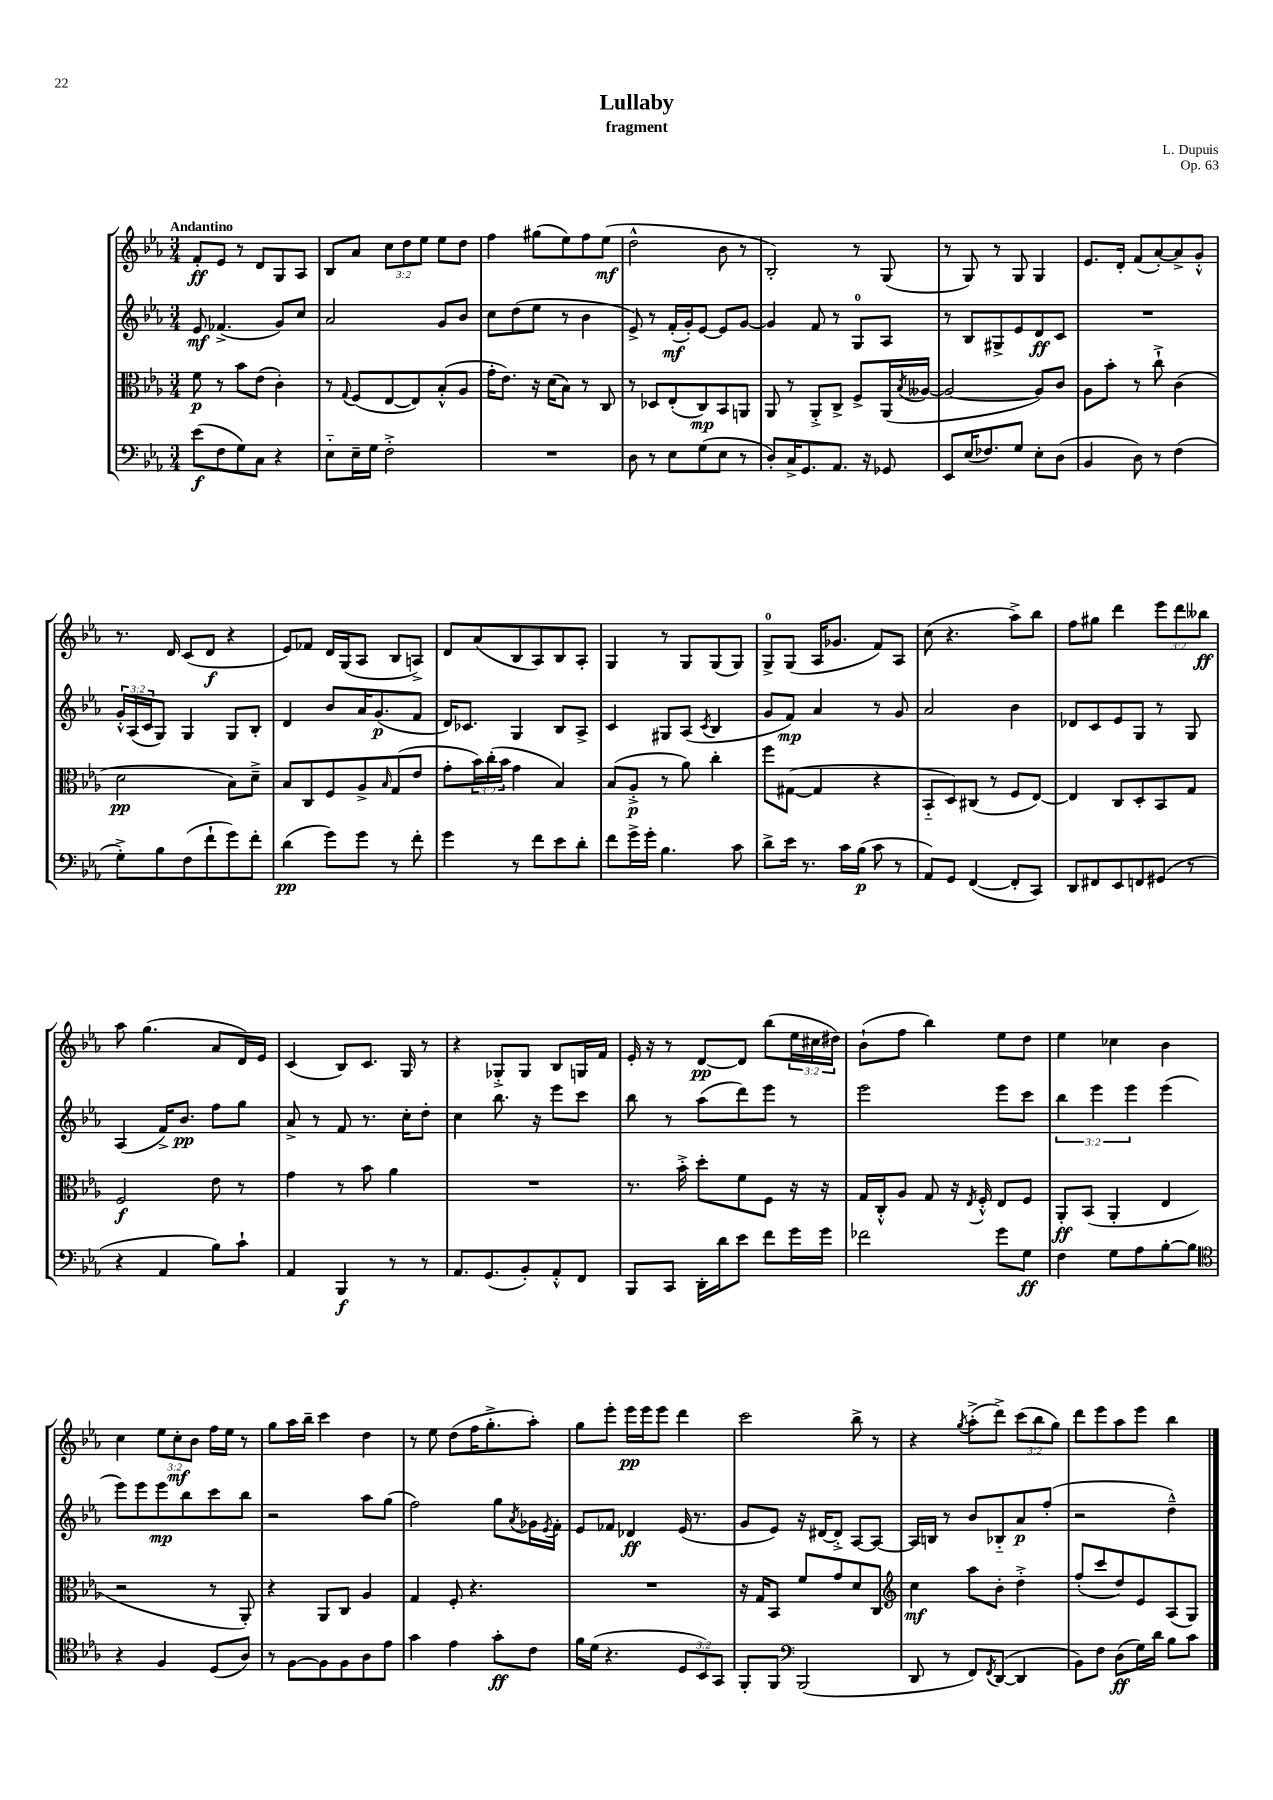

**kern	**dynam	**kern	**dynam	**kern	**dynam	**kern	**dynam
*part4	*part4	*part3	*part3	*part2	*part2	*part1	*part1
*staff4	*staff4	*staff3	*staff3	*staff2	*staff2	*staff1	*staff1
*clefF4	*	*clefC3	*	*clefG2	*	*clefG2	*
*k[b-e-a-]	*	*k[b-e-a-]	*	*k[b-e-a-]	*	*k[b-e-a-]	*
*M3/4	*	*M3/4	*	*M3/4	*	*M3/4	*
=1	=1	=1	=1	=1	=1	=1	=1
!	!	!	!	!	!	!LO:TX:a:B:t=Andantino	!
(8e-\L	f	8f\	p	8e-/	mf	8f'/L	ff
8F\	.	8r	.	(4.f-X^/	.	8e-/J	.
8G\)	.	8b-\L	.	.	.	8r	.
8C\J	.	(8e-\J	.	.	.	8d/L	.
4r	.	4c'\)	.	8g/L)	.	8G/	.
.	.	.	.	8cc/J	.	8A-/J	.
=2	=2	=2	=2	=2	=2	=2	=2
8E-\L	.	8r	.	2a-/	.	8B-/L	.
.	.	8qqG/	.	.	.	.	.
16E-~\L	.	(8F/L	.	.	.	8a-/J	.
16G\JJ	.	.	.	.	.	.	.
2F'^\	.	[8E-/	.	.	.	12cc\L	.
.	.	.	.	.	.	12dd\	.
.	.	8E-/])	.	.	.	.	.
.	.	.	.	.	.	12ee-\J	.
.	.	(8B-'^^/	.	8g/L	.	8ee-\L	.
.	.	8A-/J	.	8b-/J	.	8dd\J	.
=3	=3	=3	=3	=3	=3	=3	=3
2.r	.	16g'\KL	.	8cc\L	.	4ff\	.
.	.	8.e-\J)	.	.	.	.	.
.	.	.	.	(8dd\	.	.	.
.	.	16r	.	8ee-\J	.	(8gg#X\L	.
.	.	(16d\KL	.	.	.	.	.
.	.	8B-\J)	.	8r	.	8ee-\)	.
.	.	8r	.	4b-\	.	8ff\	.
.	.	8C/	.	.	.	(8ee-\J	mf
=4	=4	=4	=4	=4	=4	=4	=4
8D\	.	8r	.	8e-^/)	.	2dd^^\	.
8r	.	8D-X/L	.	8r	.	.	.
8E-\L	.	(8E-'/	.	(16f'/LL	mf	.	.
.	.	.	.	16g'/J)	.	.	.
(8G\	.	8C/)	mp	[8e-/J	.	.	.
8E-\J	.	8BB-/	.	8e-/L]	.	8b-\	.
8r	.	8AAn/J	.	[8g/J	.	8r	.
=5	=5	=5	=5	=5	=5	=5	=5
8D'/L)	.	8AA-/	.	4g/]	.	2B-'/)	.
16C^/K	.	8r	.	.	.	.	.
8.GG/	.	.	.	.	.	.	.
.	.	8AA-'^/L	.	8f/	.	.	.
8.AA-/J	.	8C^/J	.	8r	.	.	.
.	.	8F^/L	.	8G/L	.	8r	.
16r	.	.	.	.	.	.	.
8GG-X/	.	(16AA-/L	.	8A-/J	.	(8G/	.
.	.	8qB-/	.	.	.	.	.
.	.	[16A--X/JJ	.	.	.	.	.
=6	=6	=6	=6	=6	=6	=6	=6
8EE-/L	.	2A--/_	.	8r	.	8r	.
(16E-/K	.	.	.	8B-/L	.	8G/)	.
8.F-X/)	.	.	.	.	.	.	.
.	.	.	.	8G#X^/	.	8r	.
8G/J	.	.	.	8e-/	.	8G/	.
8E-'\L	.	8A--/L])	.	8d/	ff	4G/	.
(8D\J	.	8c/J	.	8c/J	.	.	.
=7	=7	=7	=7	=7	=7	=7	=7
4BB-/	.	8A-\L	.	2.r	.	8.e-/L	.
.	.	8b-'\J	.	.	.	.	.
.	.	.	.	.	.	16d'/Jk	.
8D\)	.	8r	.	.	.	(8f/L	.
8r	.	8cc`^\	.	.	.	[8a-'/)	.
(4F\	.	(4c\	.	.	.	8a-^/]	.
.	.	.	.	.	.	8g'^^/J	.
!!LO:LB:g=z
=8	=8	=8	=8	=8	=8	=8	=8
8G'^\L)	.	2d\	pp	24g'^^/LL	.	8.r	.
.	.	.	.	(24A-/	.	.	.
.	.	.	.	24c/J	.	.	.
8B-\	.	.	.	8G/J)	.	.	.
.	.	.	.	.	.	16d/	.
(8F\	.	.	.	4G/	.	(8c/L	.
8f`\	.	.	.	.	.	8d/J	f
8g\)	.	8B-\L)	.	8G/L	.	4r	.
8f'\J	.	8d~^\J	.	8B-'/J	.	.	.
=9	=9	=9	=9	=9	=9	=9	=9
(4d\	pp	8B-/L	.	4d/	.	8e-/L)	.
.	.	8C/	.	.	.	8f-X/J	.
8g\L)	.	8F/	.	8b-/L	.	16d/LL	.
.	.	.	.	.	.	(16G/J	.
8g\J	.	8A-^/	.	16a-/K	.	8A-/J	.
.	.	.	.	(8.g/	p	.	.
.	.	16qqB-/	.	.	.	.	.
8r	.	(8G/	.	.	.	8B-/L	.
8f'\	.	8e-/J	.	8f/J	.	8An^/J)	.
=10	=10	=10	=10	=10	=10	=10	=10
4g\	.	8g'\L	.	16d/KL)	.	8d/L	.
.	.	.	.	8.c-X/J	.	.	.
.	.	24b-\L)	.	.	.	(8a-/	.
.	.	(24cc'\	.	.	.	.	.
.	.	24b-\JJ	.	.	.	.	.
8r	.	4g\	.	4G/	.	8B-/	.
8f\L	.	.	.	.	.	8A-/)	.
8e-\	.	4B-/)	.	8B-/L	.	8B-/	.
8d'\J	.	.	.	8A-^/J	.	8A-'/J	.
=11	=11	=11	=11	=11	=11	=11	=11
8f\L	.	(8B-/L	.	4c/	.	4G/	.
16g^\L	.	8A-'^/J	p	.	.	.	.
16g'\JJ	.	.	.	.	.	.	.
4.B-\	.	8r	.	8G#X/L	.	8r	.
.	.	8a-\)	.	(8A-/J	.	8G/L	.
.	.	.	.	8qc/	.	.	.
.	.	4cc'\	.	4B-/	.	(8G/	.
8c\	.	.	.	.	.	8G/J)	.
=12	=12	=12	=12	=12	=12	=12	=12
8d^\L	.	8ff\L	.	8g/L	.	8G^/L	.
16e-\Jk	.	([8G#X\J	.	8f/J)	mp	(8G/J	.
8.r	.	.	.	.	.	.	.
.	.	4G#/]	.	4a-/	.	16A-/KL	.
.	.	.	.	.	.	8.g-X/J	.
16c\LL	.	.	.	.	.	.	.
(16B-\JJ	p	.	.	.	.	.	.
8c\	.	4r	.	8r	.	8f/L)	.
8r	.	.	.	8g/	.	8A-/J	.
=13	=13	=13	=13	=13	=13	=13	=13
8AA-/L)	.	8BB-/L	.	2a-/	.	(8cc\	.
8GG/J	.	8D/)	.	.	.	4.r	.
([4FF/	.	(8C#X/J	.	.	.	.	.
.	.	8r	.	.	.	.	.
8FF'/L]	.	8F/L	.	4b-\	.	8aa-^\L)	.
8CC/J)	.	[8E-/J)	.	.	.	8bb-\J	.
=14	=14	=14	=14	=14	=14	=14	=14
8DD/L	.	4E-/]	.	8d-X/L	.	8ff\L	.
8FF#X/	.	.	.	8c/	.	8gg#X\J	.
8EE-/	.	8C/L	.	8e-/	.	4ddd\	.
8FFn/	.	8D'/	.	8G/J	.	.	.
(8GG#X/J	.	8BB-/	.	8r	.	12eee-\L	.
.	.	.	.	.	.	12ddd\	.
8r	.	8G/J	.	8G/	.	.	.
.	.	.	.	.	.	12bb--X\J	ff
!!LO:LB:g=z
=15	=15	=15	=15	=15	=15	=15	=15
4r	.	2F/	f	(4A-/	.	8aa-\	.
.	.	.	.	.	.	(4.gg\	.
4AA-/	.	.	.	16f^/KL)	.	.	.
.	.	.	.	8.b-/J	pp	.	.
8B-\L)	.	8e-\	.	8ff\L	.	8a-/L	.
8c`\J	.	8r	.	8gg\J	.	16d/L)	.
.	.	.	.	.	.	16e-/JJ	.
=16	=16	=16	=16	=16	=16	=16	=16
4AA-/	.	4g\	.	8a-^/	.	(4c/	.
.	.	.	.	8r	.	.	.
4BBB-/	f	8r	.	8f/	.	8B-/L)	.
.	.	8b-\	.	8.r	.	8.c/J	.
8r	.	4a-\	.	.	.	.	.
.	.	.	.	16cc'\KL	.	16G/	.
8r	.	.	.	8dd'\J	.	8r	.
=17	=17	=17	=17	=17	=17	=17	=17
8.AA-/L	.	2.r	.	4cc\	.	4r	.
(8.GG/	.	.	.	.	.	.	.
.	.	.	.	8.bb-\	.	8G-X'^/L	.
8BB-'/)	.	.	.	.	.	8G-/J	.
.	.	.	.	16r	.	.	.
8AA-'^^/	.	.	.	8eee-\L	.	8B-/L	.
8FF/J	.	.	.	8ccc\J	.	16Gn/L	.
.	.	.	.	.	.	16f/JJ	.
=18	=18	=18	=18	=18	=18	=18	=18
8BBB-/L	.	8.r	.	8bb-\	.	16e-'/	.
.	.	.	.	.	.	16r	.
8CC/J	.	.	.	8r	.	8r	.
.	.	16b-'^\	.	.	.	.	.
16DD'\LL	.	8dd'\L	.	(8aa-\L	.	[8d/L	pp
16d\J	.	.	.	.	.	.	.
8e-\J	.	8f\	.	8ddd\)	.	8d/J]	.
8f\L	.	8F\J	.	8eee-\J	.	(8bb-\L	.
16g\L	.	16r	.	8r	.	24ee-\L	.
.	.	.	.	.	.	24cc#X\	.
16g\JJ	.	16r	.	.	.	.	.
.	.	.	.	.	.	24dd#X\JJ)	.
=19	=19	=19	=19	=19	=19	=19	=19
2f-X\	.	16G/LL	.	2eee-\	.	(8b-`\L	.
.	.	16C'^^/J	.	.	.	.	.
.	.	8A-/J	.	.	.	8ff\J	.
.	.	8G/	.	.	.	4bb-\)	.
.	.	16r	.	.	.	.	.
.	.	8qE-/	.	.	.	.	.
.	.	16F'^^/	.	.	.	.	.
8g\L	.	8E-/L	.	8eee-\L	.	8ee-\L	.
8G\J	ff	8F/J	.	8ccc\J	.	8dd\J	.
=20	=20	=20	=20	=20	=20	=20	=20
4F\	.	8AA-'/L	ff	6bb-\	.	4ee-\	.
.	.	(8BB-/J	.	.	.	.	.
.	.	.	.	6eee-\	.	.	.
8G\L	.	4AA-'/	.	.	.	4cc-X\	.
.	.	.	.	6eee-\	.	.	.
8A-\	.	.	.	.	.	.	.
[8B-'\	.	4E-/	.	(4eee-\	.	4b-\	.
8B-\J]	.	.	.	.	.	.	.
!!LO:LB:g=z
=21	=21	=21	=21	=21	=21	=21	=21
*clefC4	*	*	*	*	*	*	*
4r	.	2r	.	8eee-\L)	.	4cc\	.
.	.	.	.	8eee-\	.	.	.
4F/	.	.	.	8eee-\	mp	12ee-\L	.
.	.	.	.	.	.	12cc'\	mf
.	.	.	.	8bb-\	.	.	.
.	.	.	.	.	.	12b-\J	.
(8D/L	.	8r	.	8ccc\	.	16ff\LL	.
.	.	.	.	.	.	16ee-\JJ	.
8A-/J)	.	8AA-'/)	.	8bb-\J	.	8r	.
=22	=22	=22	=22	=22	=22	=22	=22
8r	.	4r	.	2r	.	8gg\L	.
[8F\L	.	.	.	.	.	16aa-\L	.
.	.	.	.	.	.	16bb-~\JJ	.
8F\]	.	8AA-/L	.	.	.	4ccc\	.
8F\	.	8C/J	.	.	.	.	.
8A-\	.	4A-/	.	8aa-\L	.	4dd\	.
8e-\J	.	.	.	(8gg\J	.	.	.
=23	=23	=23	=23	=23	=23	=23	=23
4g\	.	4G/	.	2ff\)	.	8r	.
.	.	.	.	.	.	8ee-\	.
4e-\	.	8F'/	.	.	.	(8dd\L	.
.	.	4.r	.	.	.	16ff\K	.
.	.	.	.	.	.	8.gg'^\	.
8g'\L	ff	.	.	8gg\L	.	.	.
.	.	.	.	8qa-/	.	.	.
8c\J	.	.	.	16g-X\L	.	8aa-'\J)	.
.	.	.	.	8qe-/	.	.	.
.	.	.	.	16f'\JJ	.	.	.
=24	=24	=24	=24	=24	=24	=24	=24
16f\LL	.	2.r	.	8e-/L	.	8gg\L	.
(16d\JJ	.	.	.	.	.	.	.
4.r	.	.	.	8f-X/J	.	8eee-'\J	.
.	.	.	.	4d-X/	ff	16eee-\LL	pp
.	.	.	.	.	.	16eee-\J	.
.	.	.	.	.	.	8eee-\J	.
12D/L	.	.	.	(16e-/	.	4ddd\	.
.	.	.	.	8.r	.	.	.
12BB-/)	.	.	.	.	.	.	.
12GG/J	.	.	.	.	.	.	.
=25	=25	=25	=25	=25	=25	=25	=25
8FF'/L	.	16r	.	8g/L	.	2ccc\	.
.	.	16G/KL	.	.	.	.	.
8FF/J	.	8BB-/J	.	8e-/J)	.	.	.
*clefF4	*	*	*	*	*	*	*
(2BBB-/	.	8f/L	.	16r	.	.	.
.	.	.	.	[16d#X/KL	.	.	.
.	.	8g/	.	8d#'^/J]	.	.	.
.	.	8d/	.	[8A-/L	.	8bb-^\	.
.	.	8C/J	.	8A-/J_	.	8r	.
=26	=26	=26	=26	=26	=26	=26	=26
*	*	*clefG2	*	*	*	*	*
8DD/	.	4cc\	mf	16A-/LL]	.	4r	.
.	.	.	.	16Bn/JJ	.	.	.
8r	.	.	.	8r	.	.	.
.	.	.	.	.	.	8qgg/	.
8FF/L)	.	8aa-\L	.	8b-/L	.	(8aa-'^\L	.
8qFF/	.	.	.	.	.	.	.
([8DD/J	.	8b-'\J	.	8B-X/	.	8ddd^\J)	.
4DD/]	.	4dd'^\	.	8a-/	p	(12ccc\L	.
.	.	.	.	.	.	12bb-\	.
.	.	.	.	(8ff'/J	.	.	.
.	.	.	.	.	.	12gg\J)	.
=27	=27	=27	=27	=27	=27	=27	=27
8BB-\L)	.	(8ff'/L	.	2r	.	8ddd\L	.
8F\J	.	8ccc/	.	.	.	8eee-\	.
(8D\L	ff	8dd/)	.	.	.	8aa-\	.
16G\L)	.	8e-/	.	.	.	8eee-\J	.
16d\JJ	.	.	.	.	.	.	.
8B-\L	.	(8A-/	.	4dd~^^\)	.	4bb-\	.
8c\J	.	8G/J)	.	.	.	.	.
==	==	==	==	==	==	==	==
*-	*-	*-	*-	*-	*-	*-	*-
